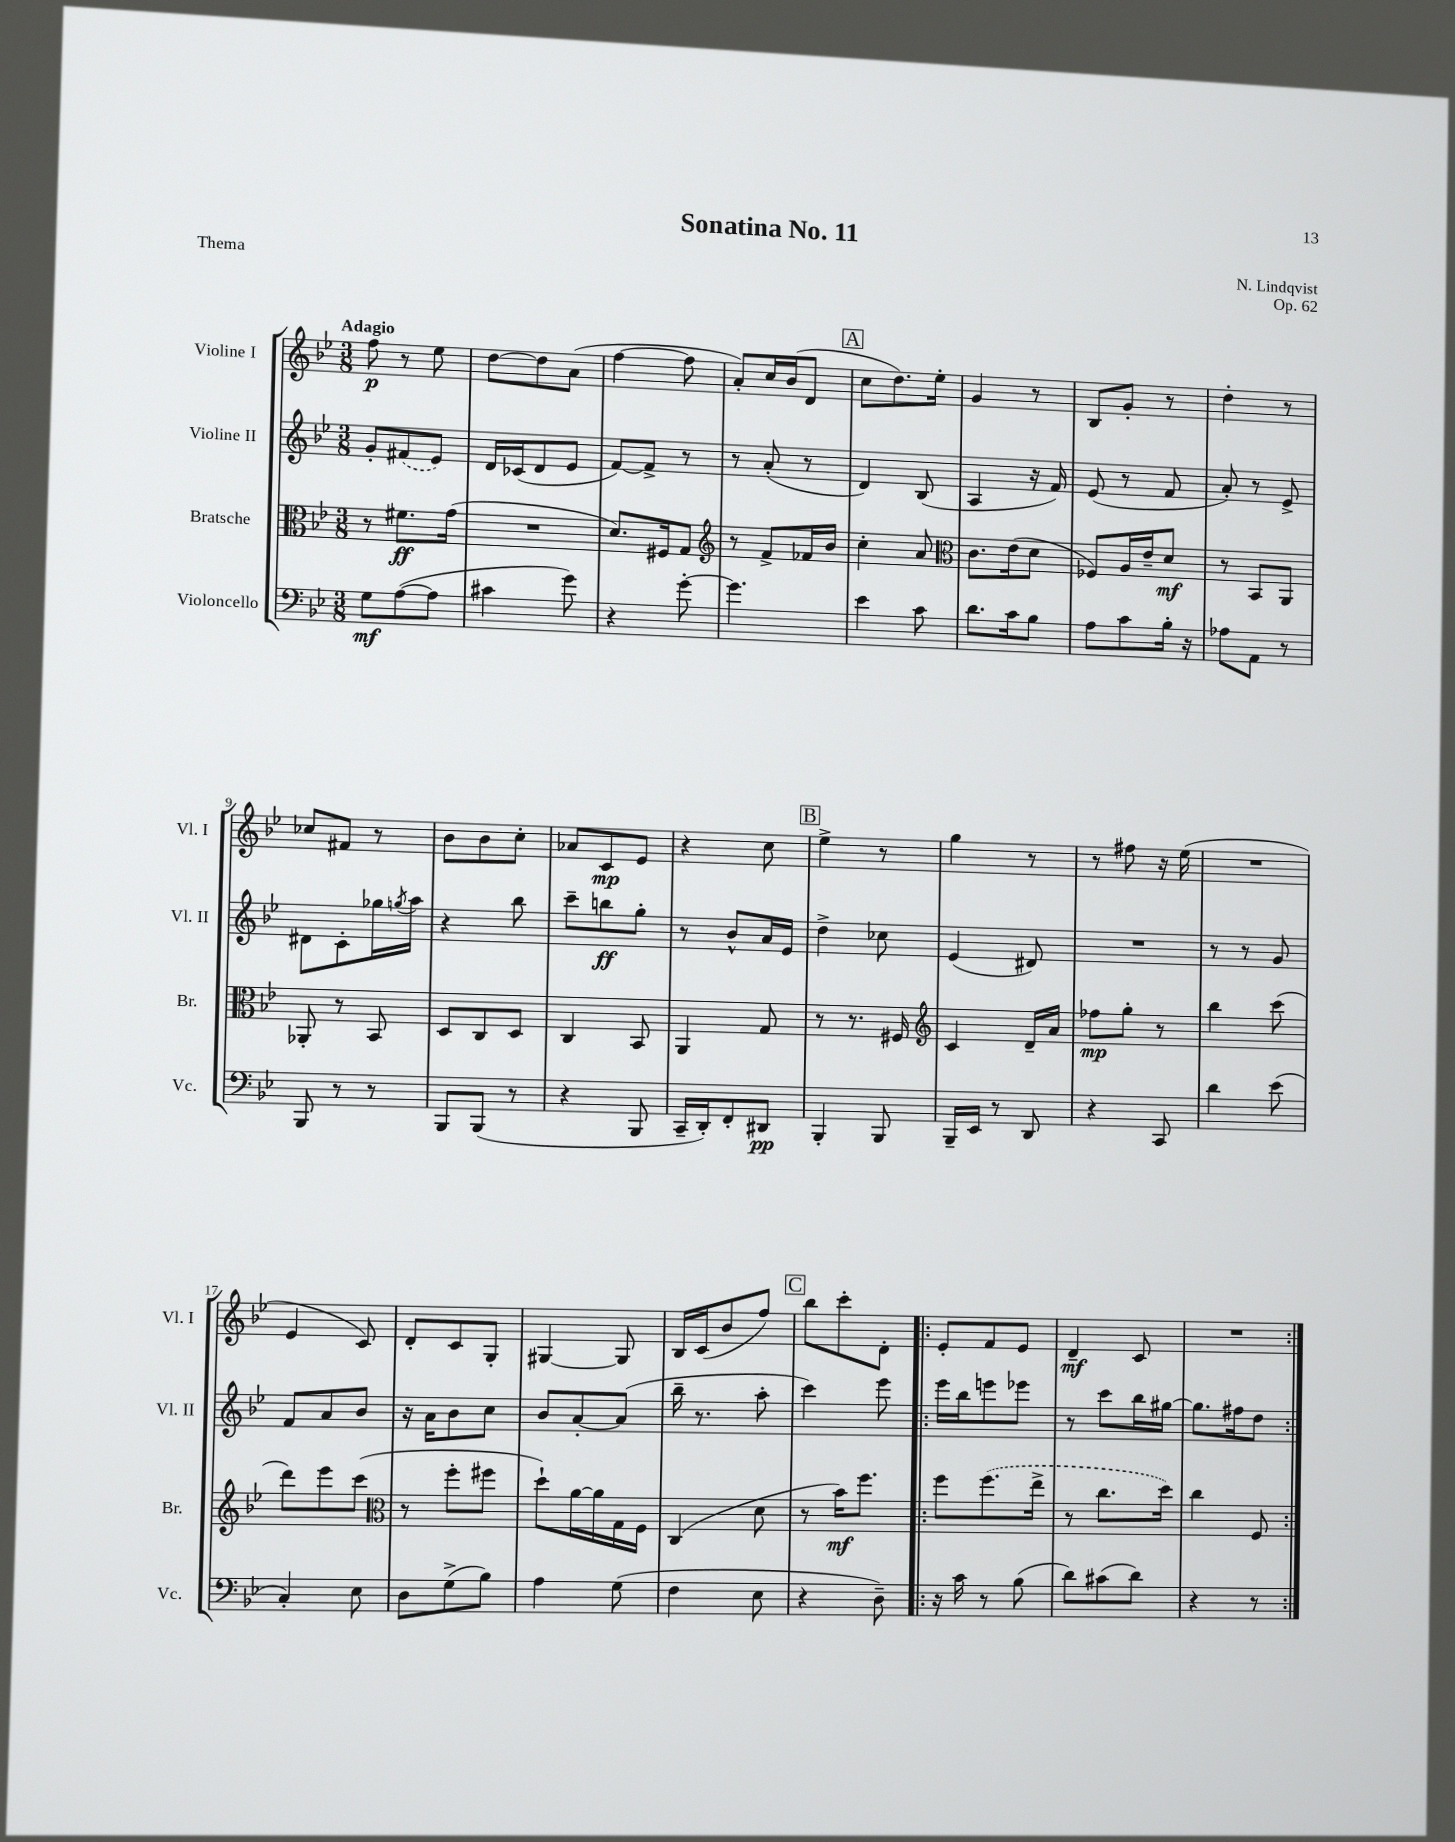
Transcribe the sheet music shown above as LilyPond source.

\header { title = "Sonatina No. 11" composer = "N. Lindqvist" opus = "Op. 62" piece = "Thema" }
<<
\new StaffGroup <<
\new Staff = "s0" \with { instrumentName = "Violine I" shortInstrumentName = "Vl. I" } {
    \clef treble \key bes \major \numericTimeSignature \time 3/8 \tempo "Adagio"
    f''8\p r8 ees''8 |
    d''8~ d''8 a'8( |
    f''4~ f''8 |
    a'8-.) c''16 bes'16( d'8 |
    \mark \markup { \box "A" } c''8 d''8.) ees''16-. |
    g'4 r8 |
    bes8 g'8-. r8 |
    d''4-. r8 |
    ces''8 fis'8 r8 |
    bes'8 bes'8 c''8-. |
    aes'8 c'8\mp ees'8 |
    r4 c''8 |
    \mark \markup { \box "B" } ees''4-> r8 |
    g''4 r8 |
    r8 fis''8 r16 ees''16( |
    R4. |
    ees'4 c'8) |
    d'8-. c'8 g8-. |
    gis4~ gis8 |
    bes16 c'16( bes'8 f''8) |
    \mark \markup { \box "C" } bes''8 c'''8-. d'8-. |
    \repeat volta 2 { ees'8-. f'8 ees'8 |
    d'4--\mf c'8 |
    R4. | }
}
\new Staff = "s1" \with { instrumentName = "Violine II" shortInstrumentName = "Vl. II" } {
    \clef treble \key bes \major \numericTimeSignature \time 3/8
    g'8-. \once \slurDashed fis'8( ees'8) |
    d'16 ces'16( d'8 ees'8 |
    f'8~) f'8-> r8 |
    r8 a'8-.( r8 |
    \mark \markup { \box "A" } d'4) bes8( |
    a4 r16 f'16) |
    ees'8( r8 f'8 |
    a'8-.) r8 ees'8-> |
    dis'8 c'8-. ges''16 \acciaccatura { g''8 } a''16 |
    r4 bes''8 |
    c'''8-- b''8\ff g''8-. |
    r8 bes'8-^ a'16 ees'16 |
    \mark \markup { \box "B" } d''4-> ces''8 |
    ees'4( dis'8) |
    R4. |
    r8 r8 g'8 |
    f'8 a'8 bes'8 |
    r16 a'16 bes'8 c''8 |
    bes'8 a'8~-. a'8( |
    bes''16-- r8. a''8-. |
    \mark \markup { \box "C" } c'''4) ees'''8 |
    \repeat volta 2 { ees'''16 bes''16 e'''8 ees'''8 |
    r8 c'''8 bes''16 gis''16~ |
    gis''8. fis''16 d''8 | }
}
\new Staff = "s2" \with { instrumentName = "Bratsche" shortInstrumentName = "Br." } {
    \clef alto \key bes \major \numericTimeSignature \time 3/8
    r8 fis'8.\ff g'16( |
    R4. |
    d'8.) fis16 g8 |
    \clef treble r8 f'8-> fes'16 bes'16 |
    \mark \markup { \box "A" } c''4-. a'8 |
    \clef alto c'8. ees'16( d'8 |
    fes8) a16 ees'16-- d'8\mf |
    r8 bes,8 a,8 |
    aes,8-. r8 bes,8 |
    d8 c8 d8 |
    c4 bes,8 |
    a,4 g8 |
    \mark \markup { \box "B" } r8 r8. fis16 |
    \clef treble c'4 d'16-- a'16 |
    fes''8\mp g''8-. r8 |
    bes''4 c'''8( |
    d'''8) ees'''8 c'''8( |
    \clef alto r8 f''8-. fis''8 |
    d''8-!) a'16~ a'16 g16 f16 |
    c4( d'8 |
    \mark \markup { \box "C" } r8 bes'16\mf) f''8. |
    \repeat volta 2 { f''8 \once \slurDashed f''8.( ees''16-> |
    r8 c''8. d''16) |
    c''4 f8 | }
}
\new Staff = "s3" \with { instrumentName = "Violoncello" shortInstrumentName = "Vc." } {
    \clef bass \key bes \major \numericTimeSignature \time 3/8
    g8\mf a8~( a8 |
    cis'4 g'8) |
    r4 g'8~-. |
    g'4. |
    \mark \markup { \box "A" } ees'4 c'8 |
    d'8. c'16 bes8 |
    a8 c'8 bes16-. r16 |
    aes8 a,8 r8 |
    bes,,8 r8 r8 |
    bes,,8 bes,,8( r8 |
    r4 bes,,8 |
    c,16-- d,16-.) f,8-. dis,8\pp |
    \mark \markup { \box "B" } bes,,4-. bes,,8 |
    bes,,16-- ees,16 r8 d,8 |
    r4 c,8 |
    d'4 ees'8( |
    c4-.) ees8 |
    d8 g8->( bes8) |
    a4 g8( |
    f4 ees8 |
    \mark \markup { \box "C" } r4 d8--) |
    \repeat volta 2 { r16 c'16 r8 bes8( |
    d'8) cis'8( d'8) |
    r4 r8 | }
}
>>
>>
